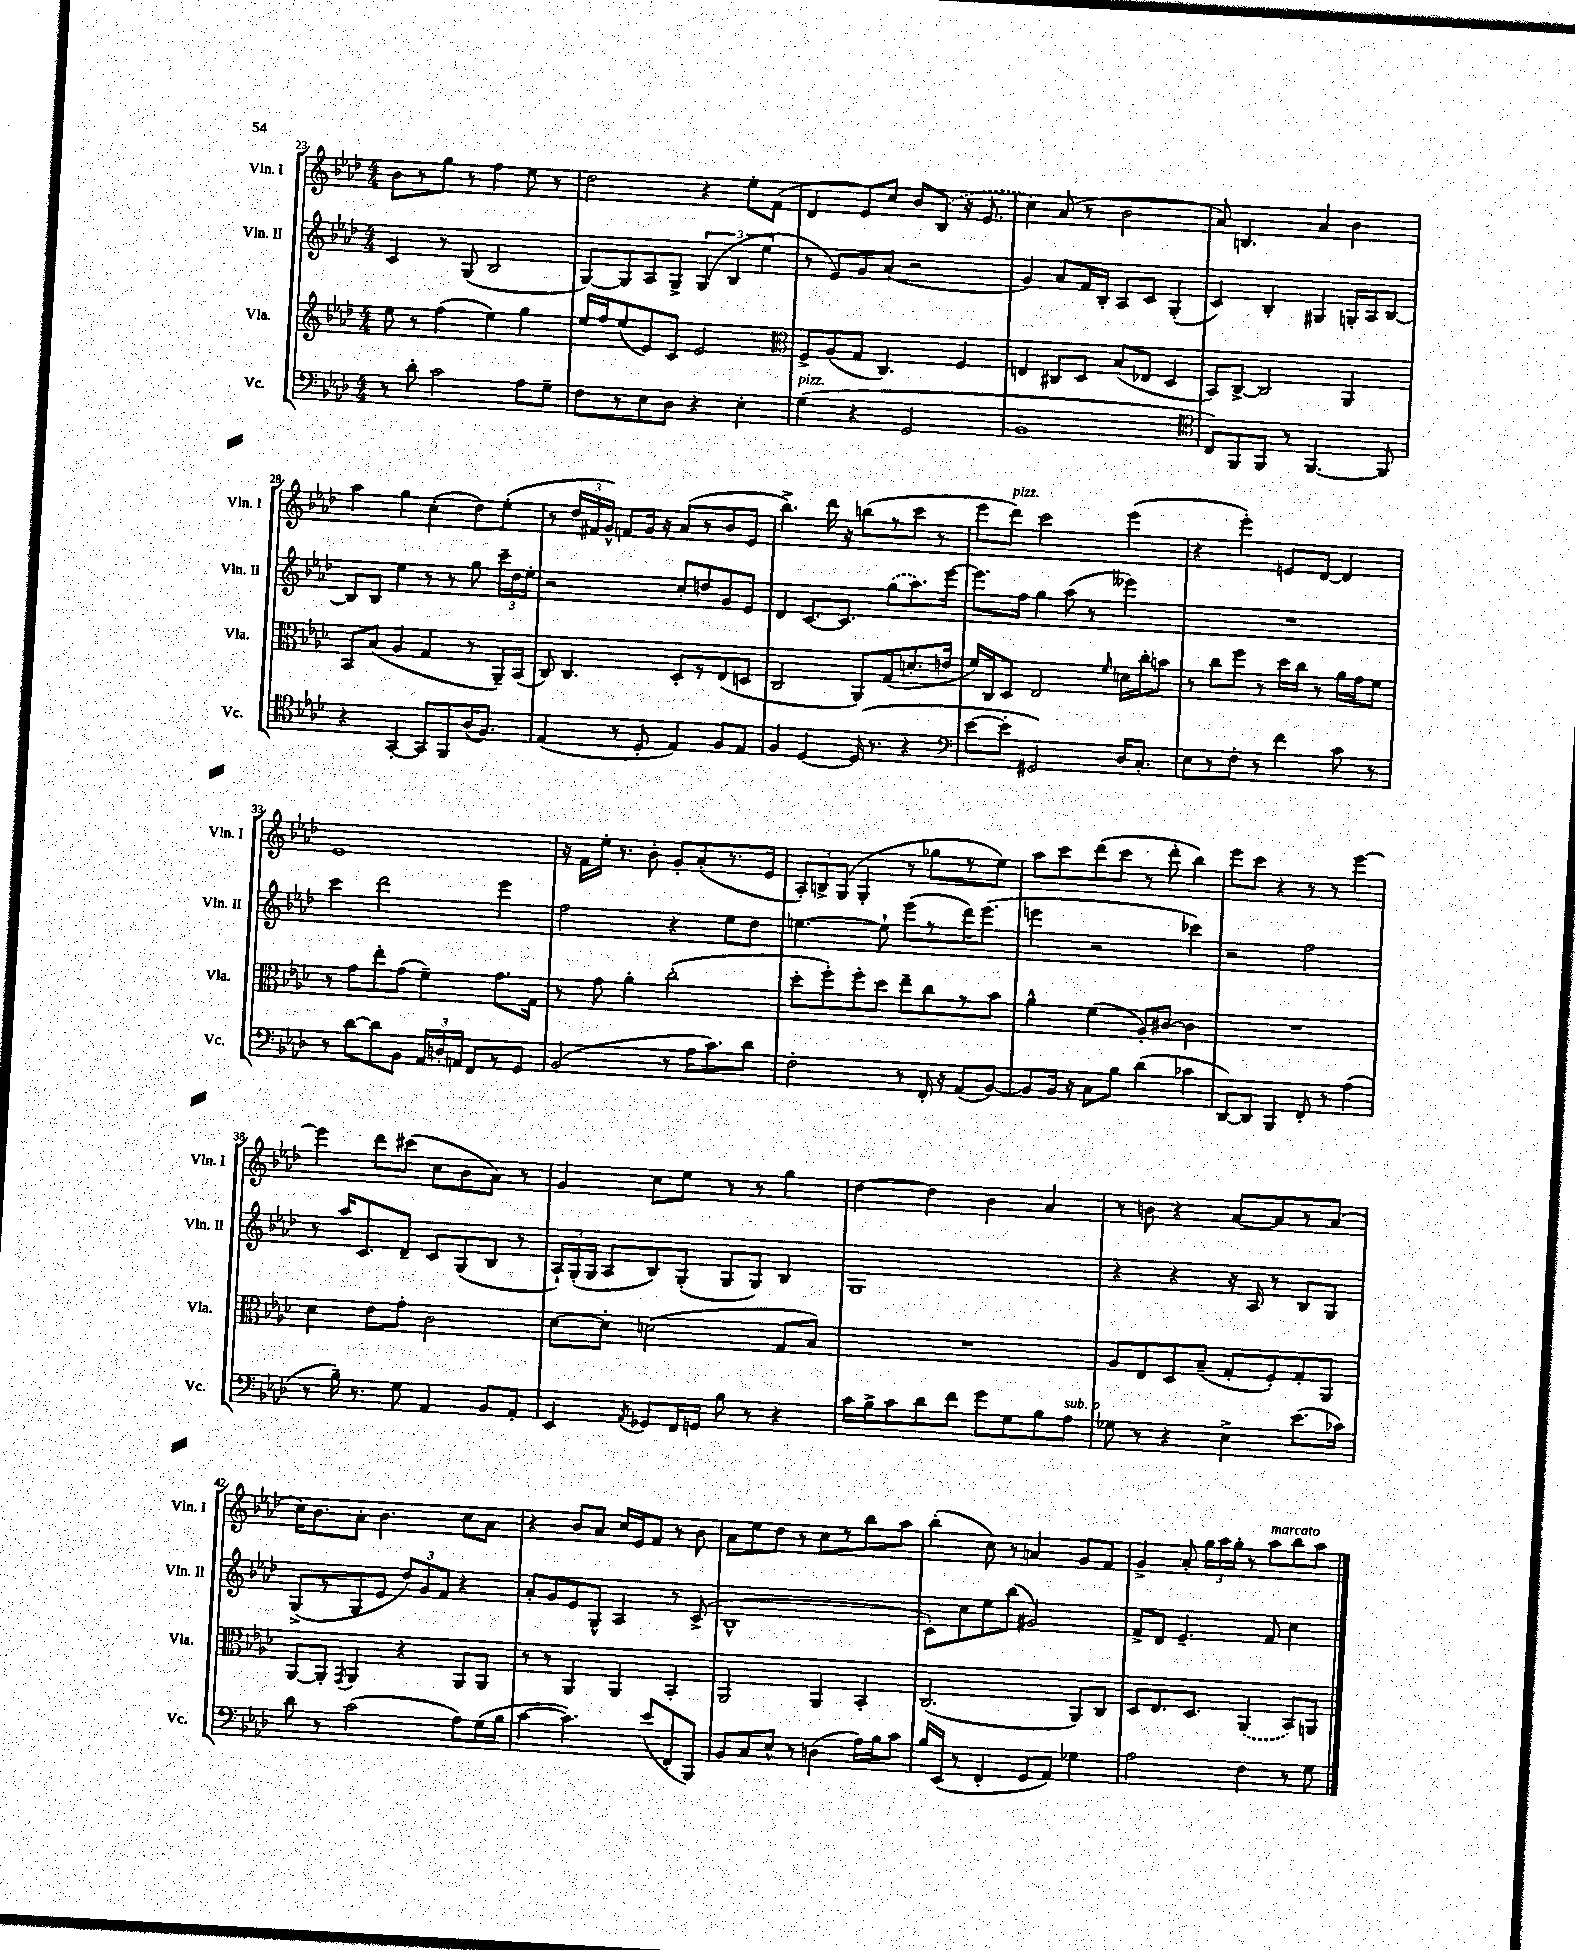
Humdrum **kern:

**kern	**kern	**kern	**kern
*part4	*part3	*part2	*part1
*staff4	*staff3	*staff2	*staff1
*I"Vc.	*I"Vla.	*I"Vln. II	*I"Vln. I
*I'Vc.	*I'Vla.	*I'Vln. II	*I'Vln. I
*clefF4	*clefG2	*clefG2	*clefG2
*k[b-e-a-d-]	*k[b-e-a-d-]	*k[b-e-a-d-]	*k[b-e-a-d-]
*M4/4	*M4/4	*M4/4	*M4/4
=23	=23	=23	=23
8r	8ee-\	4c/	8b-\L
8d-'\	8r	.	8r
2c\	(4ff\	8r	8gg\J
.	.	(8G/	8r
.	4ee-\)	2B-/	4ff\
8A-\L	4gg\	.	8ee-\
8G~\J	.	.	8r
=24	=24	=24	=24
8F\L	16ee-/LL	[8G/L)	2dd-\
.	16ff/J	.	.
8r	(8ee-/	8G/]	.
8E-\	8e-/)	8A-/	.
8D-\J	8c/J	8G^/J	.
4r	2e-/	(6G/	4r
.	.	6B-/	.
4E-'\	.	.	8ee-'\L
.	.	6ee-\	.
.	.	.	(8f\J
=25	=25	=25	=25
*	*clefC3	*	*
!LO:TX:a:i:t=pizz.	!	!	!
(4G\	8F^/L	8r	4d-/
.	(8A-/	8e-/L)	.
4r	8G/J	8g/	8e-/L)
.	4.C/)	(8a-/J	8cc/J
2GG/	.	2r	8b-/L
.	.	.	(8B-/J
.	4F/	.	16r
.	.	.	8.e-/
=26	=26	=26	=26
1BB-	4En/	4g/)	4cc\)
.	8C#X/L	8a-/L	(8a-/
.	8D-/J	16f/L	8r
.	.	16B-'/JJ	.
.	(8B-/L	8A-/L	2b-\
.	8E-X/J	8c/J	.
.	4D-/	(4G'/	.
=27	=27	=27	=27
*clefC4	*	*	*
8C/L)	8BB-/L)	4c/)	8a-/)
8FF/	[8C^/J	.	4.Bn/
8FF/J	2C/]	4B-'/	.
8r	.	.	.
[4.FF/	.	4G#X/	4a-/
.	4AA-/	16Gn'/LL	4b-\
.	.	16A-/J	.
8FF/]	.	[8B-/J	.
!!LO:LB:g=z
=28	=28	=28	=28
4r	8BB-/L	8B-/L]	4aa-\
.	(8B-/J	8B-/J	.
[4GG'/	4A-/	4ee-\	4gg\
8GG/L]	4G/	8r	(4cc'\
8FF/	.	8r	.
(16A-/K	8r	8gg\	8dd-\L)
8.F/J)	.	.	.
.	16AA-~/LL)	24ccc~\LL	(8ee-'\J
.	.	24dd-\	.
.	(16BB-/JJ	.	.
.	.	24ee-'\JJ	.
=29	=29	=29	=29
(4E-/	8C/)	2r	8r
.	4.C/	.	24dd-/LL
.	.	.	24f#X/
.	.	.	24g^^/JJ)
8r	.	.	8fn/L
8D-'/	.	.	16g/Jk
.	.	.	16r
4E-/)	8D-'/L	8cc'/L	(8a-/L
.	8r	8ddn/	8r
8F/L	(8E-/	8g/	8b-/
8E-/J	8Dn/J	8e-/J	8e-/J
=30	=30	=30	=30
4F/	2C/	4d-/	4.bb-^\)
[4D-/	.	[8.c/L	.
.	.	.	16ddd-\
.	.	8.c/J]	16r
(16D-/]	8AA-/L)	.	(8bbn\L
8.r	.	.	.
.	(8G/	(8gg\L	8r
4r	8.dn'/	8.aa-\)	8ccc\J
.	.	.	8r
.	16en/Jk	[16eee-\Jk	.
=31	=31	=31	=31
*clefF4	*	*	*
[8e-\L	16f/LL)	8.eee-\L]	8eee-\L
.	16C/J	.	.
!	!	!	!LO:TX:a:i:t=pizz.
8e-'\J]	8D-/J	.	8ddd-\J)
.	.	16ff\Jk	.
2GG#X/)	2E-/	4gg\	2ccc\
.	.	(8aa-\	.
.	.	8r	.
.	16qqf/	.	.
16D-/KL	16dn\LL	4eee--X\)	(4eee-\
8.C'/J	16cc'\J	.	.
.	8bn\J	.	.
=32	=32	=32	=32
8E-\L	8r	1r	4r
8r	8cc\L	.	.
8F'\J	8ff\J	.	4eee-'\)
8r	8r	.	.
4f\	16dd-\LL	.	8en/L
.	16cc\JJ	.	.
.	8r	.	[8d-/J
8c\	16a-\LL	.	4d-/]
.	16g\J	.	.
8r	8f\J	.	.
!!LO:LB:g=z
=33	=33	=33	=33
8r	8r	4ccc\	1e-
[8d-\L	8g\L	.	.
8d-\]	8ee-'\	2ddd-\	.
8BB-\J	(8g\J	.	.
24AA-/LL	4f~\)	.	.
24Dn'/	.	.	.
24AAn/JJ	.	.	.
8FF/L	.	.	.
8r	8.g\L	4eee-\	.
8GG/J	.	.	.
.	16G\Jk	.	.
=34	=34	=34	=34
(2BB-/	8r	2ff\	16r
.	.	.	16f\LL
.	8g\	.	16ee-'\JJ
.	.	.	8.r
.	4a-'\	.	.
.	.	.	8b-'\
8r	(2cc'\	4r	8g'/L
16A-\KL	.	.	(8a-'/
8.c\)	.	.	.
.	.	8ee-\L	8.r
8d-\J	.	8dd-\J	.
.	.	.	16e-/Jk
=35	=35	=35	=35
2F'\	8dd-'\L	[4.een\	12A-'/L)
.	.	.	12Bn^/
.	8ff'\)	.	.
.	.	.	(12G/J
.	8ff'\	.	4G'/
.	8dd-\J	8ee`\]	.
8r	8ee-~\L	(8eee-\L	8r
16FF'/	8cc\	8r	8gg-X\L
16r	.	.	.
(8AA-/L	8r	16ddd-\K)	8r
.	.	(8.eee-\J	.
[8BB-/J)	8b-\J	.	8ee-\J)
=36	=36	=36	=36
8BB-/L]	4a-^^\	4eeen\	8aa-\L
16BB-/Jk	.	.	8ccc\
16r	.	.	.
8C\L	(4f\	2r	(8ddd-\
8B-\J	.	.	8ccc\J
(4d-\	8A-'/L)	.	8r
.	[8c#X/J	.	8ddd-'\
4c-X\	4c#\]	4ccc-X\)	4bb-\)
=37	=37	=37	=37
[8DD-/L)	1r	2r	8eee-\L
8DD-/J]	.	.	8ccc\J
4BBB-/	.	.	4r
8FF'/	.	2ff\	8r
8r	.	.	8r
(4A-\	.	.	[4eee-\
!!LO:LB:g=z
=38	=38	=38	=38
8r	4d-\	8r	4eee-\]
16B-~\)	.	16aa-/KL	.
8.r	.	8.c/	.
.	8e-\L	.	8ddd-\L
8G\	8g'\J	8d-~/J	(8ccc#X\J
4AA-/	2c\	8c/L	8cc\L
.	.	(8G/	8b-\
8BB-/L	.	8B-/J	8a-\J)
8AA-'/J	.	8r	8r
=39	=39	=39	=39
4EE-/	[8d-\L	24A-`/LL)	4g/
.	.	(24G'/	.
.	.	24G/JJ	.
.	8d-'\J]	8A-/L	.
8qAA-/	.	.	.
8GG-X/L	(2dn\	8B-/)	8cc\L
16FF/L	.	(8G'/J	8ee-\J
16GGn/JJ	.	.	.
8B-\	.	8G/L	8r
8r	.	8G/J)	8r
4r	8G/L	4B-/	4gg\
.	8B-/J)	.	.
=40	=40	=40	=40
16c\LL	1r	1G	[4dd-\
16B-^\J	.	.	.
8c\	.	.	.
8d-\	.	.	4dd-\]
8f\J	.	.	.
8g\L	.	.	4b-\
8G\	.	.	.
8B-\	.	.	4a-/
!LO:TX:a:i:t=sub. p	!	!	!
8A-\J	.	.	.
=41	=41	=41	=41
8G-X\	8A-/L	4r	8r
8r	8E-/	.	8bn\
4r	8D-/	4r	4r
.	(8B-~/J	.	.
4E-^\	8G'/L	16r	[8a-/L
.	.	16A-/	.
.	8F'/)	8r	8a-/]
(8.e-\L	8G'/	8B-/L	8r
.	8AA-/J	8G/J	(8a-/J
16c-X\Jk)	.	.	.
!!LO:LB:g=z
=42	=42	=42	=42
8d-\	[8AA-/L	(8G^/L	16cc\KL)
.	.	.	8.b-\
8r	8AA-'/J]	8r	.
.	8qGG/	.	.
(2c\	4AA-/	8G/	8a-'\J
.	.	8e-/J	4.b-\
.	4r	12dd-/L)	.
.	.	12g/	.
.	.	12f/J	.
8A-\L)	8AA-/L	4r	8cc\L
(16G\L	8AA-/J	.	8a-\J
16B-\JJ	.	.	.
=43	=43	=43	=43
[4c\	8r	8a-'/L	4r
.	8r	8g/	.
4.c\])	4AA-/	8e-/	8b-/L
.	.	8G^^/J	8a-/J
.	4AA-/	4A-/	16cc/LL
.	.	.	16e-/J
(8e-/L	.	.	8f/J
8FF'/	4BB-'/	8r	8r
8BBB-/J)	.	(8c^/	8b-\
=44	=44	=44	=44
8BB-/L	2AA-/	1B-^^	8a-\L
8C/	.	.	8ee-\
8E-^^/J	.	.	8dd-\J
8r	.	.	8r
(4Dn\	4AA-/	.	8cc\L
.	.	.	8r
16A-\LL)	4BB-'/	.	8bb-\
16B-\J	.	.	.
8c\J	.	.	8aa-\J
=45	=45	=45	=45
16B-/LL	(2.C/	8c'\L)	(4bb-'\
(16EE-/JJ	.	.	.
8r	.	8cc\	.
4FF'/	.	8ee-\	8cc\)
.	.	(8bb-\J	8r
8GG/L	.	2g#X/)	4an/
8AA-/J)	.	.	.
4G-X\	8AA-/L)	.	8g/L
.	8C/J	.	8f/J
=46	=46	=46	=46
2A-\	8D-/L	8f^/L	4g^/
.	8.E-/	8d-/J	.
.	.	4.e-~/	8a-'/
.	8.D-/J	.	.
.	.	.	24gg\LL
.	.	.	24aa-\
.	.	.	24gg'\JJ
4F\	(4AA-/	.	8r
!	!	!	!LO:TX:a:i:t=marcato
.	.	8f/	8aa-\L
8r	8BB-/L)	4cc\	8bb-\
8G\	8AAn/J	.	8aa-\J
==	==	==	==
*-	*-	*-	*-
